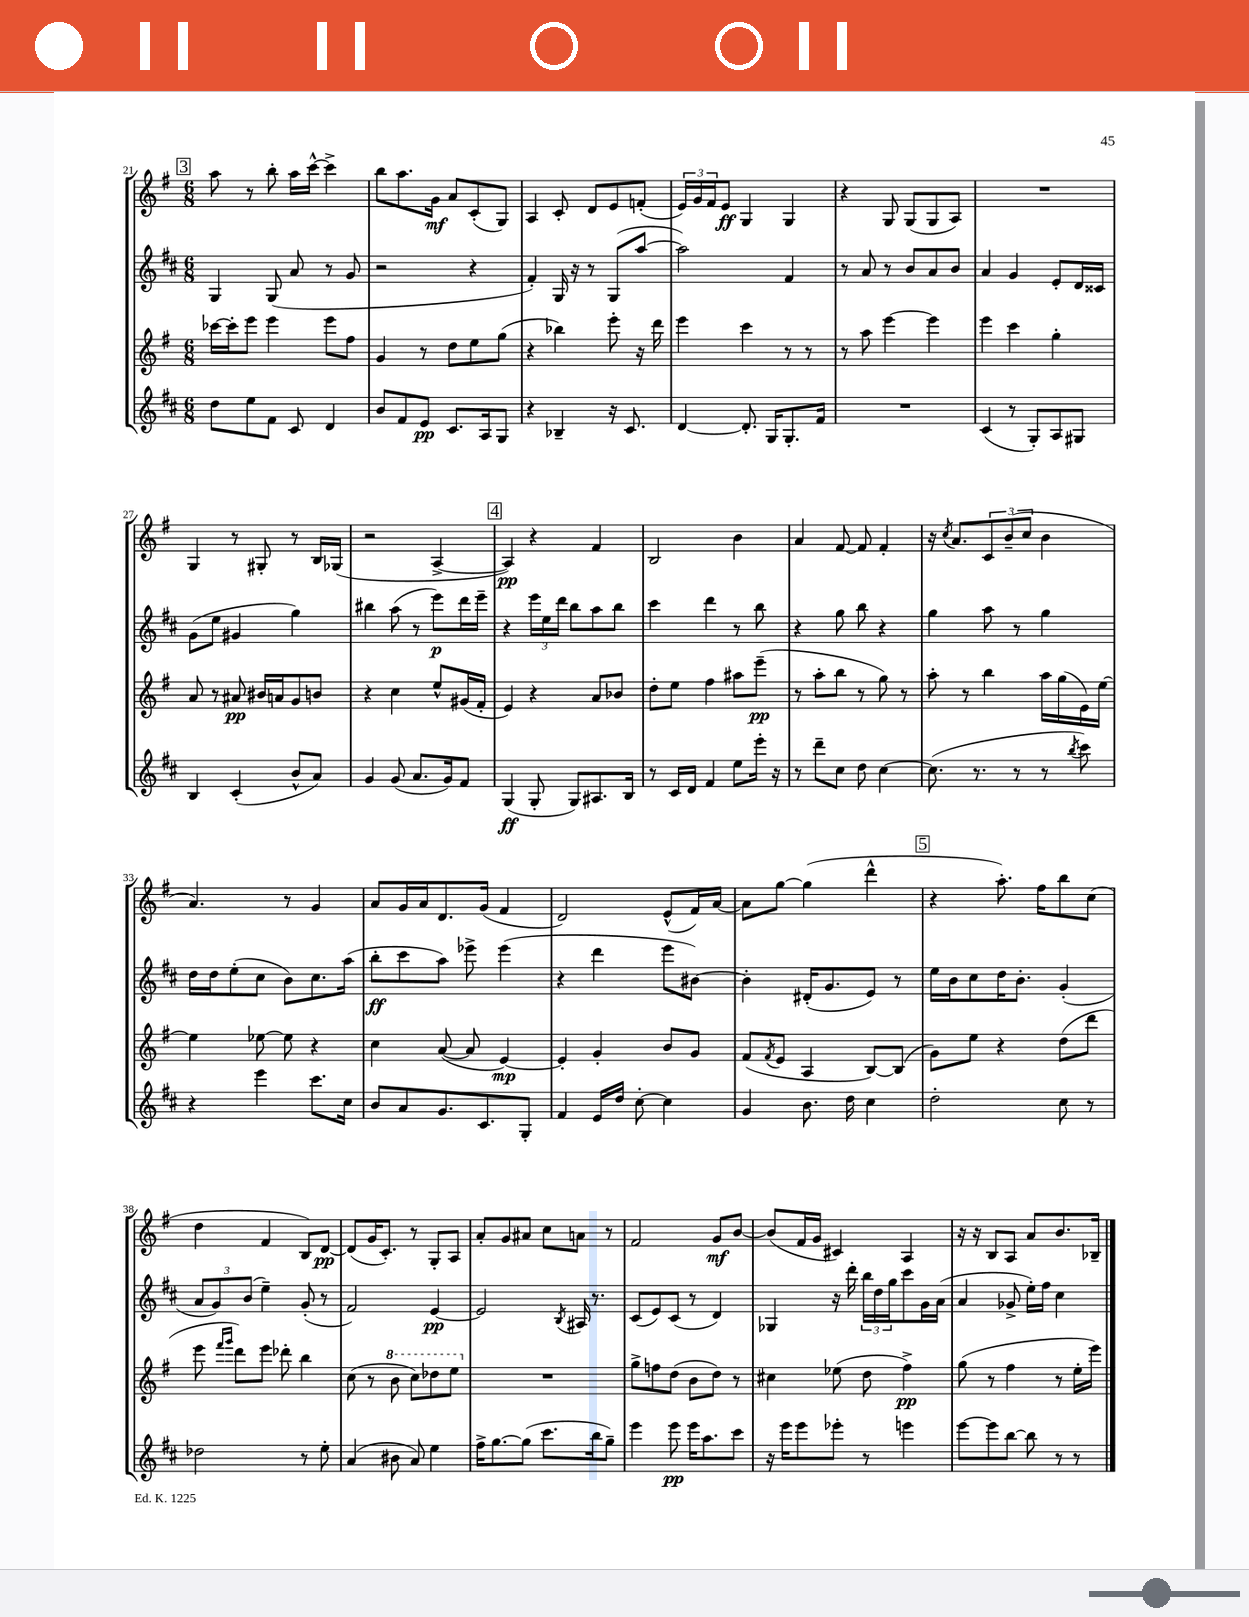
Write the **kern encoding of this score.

**kern	**kern	**kern	**kern
*staff4	*staff3	*staff2	*staff1
*clefG2	*clefG2	*clefG2	*clefG2
*k[f#c#]	*k[f#]	*k[f#c#]	*k[f#]
*M6/8	*M6/8	*M6/8	*M6/8
8dd\L	[16ccc-\LL	4G/	8aa\
.	16ccc-'\]J	.	.
8ee\	8eee\J	.	8r
8f#\J	4eee\	(8G/	8bb'\
8c#/	.	8a/	16aa\LL
.	.	.	[16ccc^^\JJ
4d/	8eee\L	8r	4ccc^\]
.	8ff#\J	8g/	.
=	=	=	=
8b/L	4g/	2r	8bb\L
8f#/	.	.	8.aa\
8e/J	8r	.	.
.	.	.	16g\Jk
8.c#/L	8dd\L	.	8a/L
.	8ee\	4r	(8c'/
16A/k	.	.	.
8G/J	(8gg\J	.	8G/J)
=	=	=	=
4r	4r	4f#'/)	4A/
4B-~/	4bb-\)	16G/	8c'/
.	.	16r	.
.	.	8r	8d/L
16r	8eee'\	(8G/L	8e/
8.c#/	.	.	.
.	16r	[8aa/J	(8f'/J
.	16ddd\	.	.
=	=	=	=
[4d/	4eee\	2aa\])	24e/LL)
.	.	.	24g/
.	.	.	24f#/J
.	.	.	8e/J
8.d'/]	4ccc\	.	4G/
16G/LK	.	.	.
8.G'/	8r	4f#/	4G/
.	8r	.	.
16f#/Jk	.	.	.
=	=	=	=
2.r	8r	8r	4r
.	8aa\	8a/	.
.	[4eee\	8r	8G/
.	.	8b/L	(8G/L
.	4eee\]	8a/	8G/
.	.	8b/J	8A/J)
=	=	=	=
(4c#/	4eee\	4a/	2.r
8r	4ccc\	4g/	.
8G'/L)	.	.	.
8A/	4gg'\	8e'/L	.
8G#/J	.	16d/L	.
.	.	16c##/JJ	.
=	=	=	=
4B/	8a/	(8g\L	4G/
.	8r	8ee\J	.
(4c#'/	8a#/	4g#/	8r
.	16b#/LL	.	8G#'/
.	16a/J	.	.
8b^^/L	8g/	4gg\)	8r
8a/J)	8b/J	.	16B/LL
.	.	.	(16G-/JJ
=	=	=	=
4g/	4r	4bb#\	2r
(8g/	4cc\	(8aa\	.
8.a/L	.	8r	.
.	8ee^^/L	8eee\L)	[4A^/
16g/k)	.	.	.
8f#/J	(16g#/L	16ddd\L	.
.	16f#'/JJ	16eee~\JJ	.
=	=	=	=
(4G/	4e/)	4r	4A/])
8G'/	4r	24eee\LL	4r
.	.	24ee\	.
.	.	24ddd\JJ	.
8G/L)	.	8bb\L	.
8.A#/	8a/L	8aa\	4f#/
.	8b-/J	8bb\J	.
16B/Jk	.	.	.
=	=	=	=
8r	8dd'\L	4ccc#\	2B/
16c#/LL	8ee\J	.	.
16d/JJ	.	.	.
4f#/	4ff#\	4ddd\	.
8ee\L	8aa#\L	8r	4b\
16eee'\Jk	(8eee~\J	8bb\	.
16r	.	.	.
=	=	=	=
8r	8r	4r	4a/
8ddd~\L	8aa'\L	.	.
8cc#\J	8bb\J	8gg\	[8f#/
8dd\	8r	8bb\	8f#/]
[4cc#\	8gg\)	4r	4f#'/
.	8r	.	.
=	=	=	=
(8.cc#\]	8aa'\	4gg\	16r
.	.	.	8qcc/
.	.	.	8.a/L
.	8r	.	.
8.r	.	.	.
.	4bb\	8aa\	12c/
.	.	.	(12b~/
8r	.	8r	.
.	.	.	12cc/J
8r	16aa\LL	4gg\	4b\
.	(16gg\	.	.
8qbb/	.	.	.
8ccc#\)	16e\)	.	.
.	[16ee\JJ	.	.
=	=	=	=
4r	4ee\]	16dd\LL	4.a/)
.	.	16dd\J	.
.	.	(8ee'\	.
4eee\	[8ee-\	8cc#\J	.
.	8ee-\]	8b\L)	8r
8.ccc#\L	4r	8.cc#\	4g/
16cc#\Jk	.	(16aa\Jk	.
=	=	=	=
8b/L	4cc\	8bb'\L	8a/L
8a/	.	8ccc#\	16g/L
.	.	.	16a/J
8.g/	([8a/	8aa\J)	8.d/
.	8a/]	8eee-^\	.
8.c#/	.	.	(16g/Jk
.	[4e/)	(4eee-\	4f#/
8G'/J	.	.	.
=	=	=	=
4f#/	4e'/]	4r	2d/)
16e/LL	4g'/	4ddd\	.
16dd/JJ	.	.	.
[8cc#'\	.	.	.
4cc#\]	8b/L	8eee\L	(8e^^/L
.	8g/J	[8b#\J)	16f#/L)
.	.	.	[16a/JJ
=	=	=	=
4g/	(8f#/L	4b#'\]	8a\]L
.	8qf#/	.	.
.	8e/J	.	[8gg\J
8.b\	4A/	(16d#'/LK	(4gg\]
.	.	8.g/	.
16dd\	.	.	.
4cc#\	[8B/L)	8e/J)	4ddd^^\
.	(8B/]J	8r	.
=	=	=	=
2dd'\	8g\L)	16ee\LL	4r
.	.	16b\J	.
.	8ee\J	8cc#\	.
.	4r	16dd\K	8.aa'\)
.	.	8.b'\J	.
.	.	.	16ff#\LK
8cc#\	(8dd\L	(4g'/	8bb\
8r	8ddd\J	.	(8cc\J
=	=	=	=
2dd-\	8eee\	12a/L	4dd\
.	.	12g/)	.
.	16qqfff#/LL	.	.
.	16qqggg/JJ	.	.
.	8ddd\L)	.	.
.	.	(12b/J	.
.	8eee\J	4ee~\)	4f#/
.	8ddd-'\	.	.
8r	4bb\	(8g'/	8B/L)
8ee'\	.	8r	[8d/J
=	=	=	=
(4a/	(8cc\	2f#/)	(8d/]L
.	8r	.	16g/K
.	.	.	8.c'/J)
8b#\	8bb\	.	.
8a/)	8ccc\L)	.	8r
4ee\	8ddd-\	[4e/	8G'/L
.	8eee\J	.	8A/J
=	=	=	=
16ff#^\LK	2.r	2e/]	8a'/L
[8.gg\	.	.	.
.	.	.	8g/
(8gg\]J	.	.	8a#/J
8.ccc#\L	.	.	8cc\L
.	.	8qB/	.
.	.	16A#/	8a\J
16bb\k	.	8.r	.
8gg~\J)	.	.	8r
=	=	=	=
4eee\	8gg^\L	(8c#/L	2f#/
.	8ff\	8e/)	.
8eee\	(8dd\J	(8c#/J	.
16eee\LK	8b\L	8r	.
8.aa\	.	.	.
.	8dd\J)	4d/)	8g/L
8ccc#\J	8r	.	[8b/J
=	=	=	=
16r	4cc#\	4G-/	(8b/]L
16eee\LK	.	.	.
8eee\	.	.	16f#/L
.	.	.	16g/JJ
8eee-'\J	(8ee-\	16r	4c#/)
.	.	16ddd'\	.
8r	8dd\	24bb\LL	.
.	.	24dd\	.
.	.	24gg\J	.
4eee\	4ff#^\)	8ccc#\	4A/
.	.	16g\L	.
.	.	(16a\JJ	.
=	=	=	=
[8eee\L	(8gg\	4a/	16r
.	.	.	16r
8eee\]	8r	.	8B/L
[8bb\J	4ff#\	8g-^/	8A/J
8bb\]	.	16ee'\LL)	8a/L
.	.	16ff#\JJ	.
8r	8r	4cc#\	8.b/
8r	16ee'\LL	.	.
.	16eee\JJ)	.	16B-~/Jk
==	==	==	==
*-	*-	*-	*-
